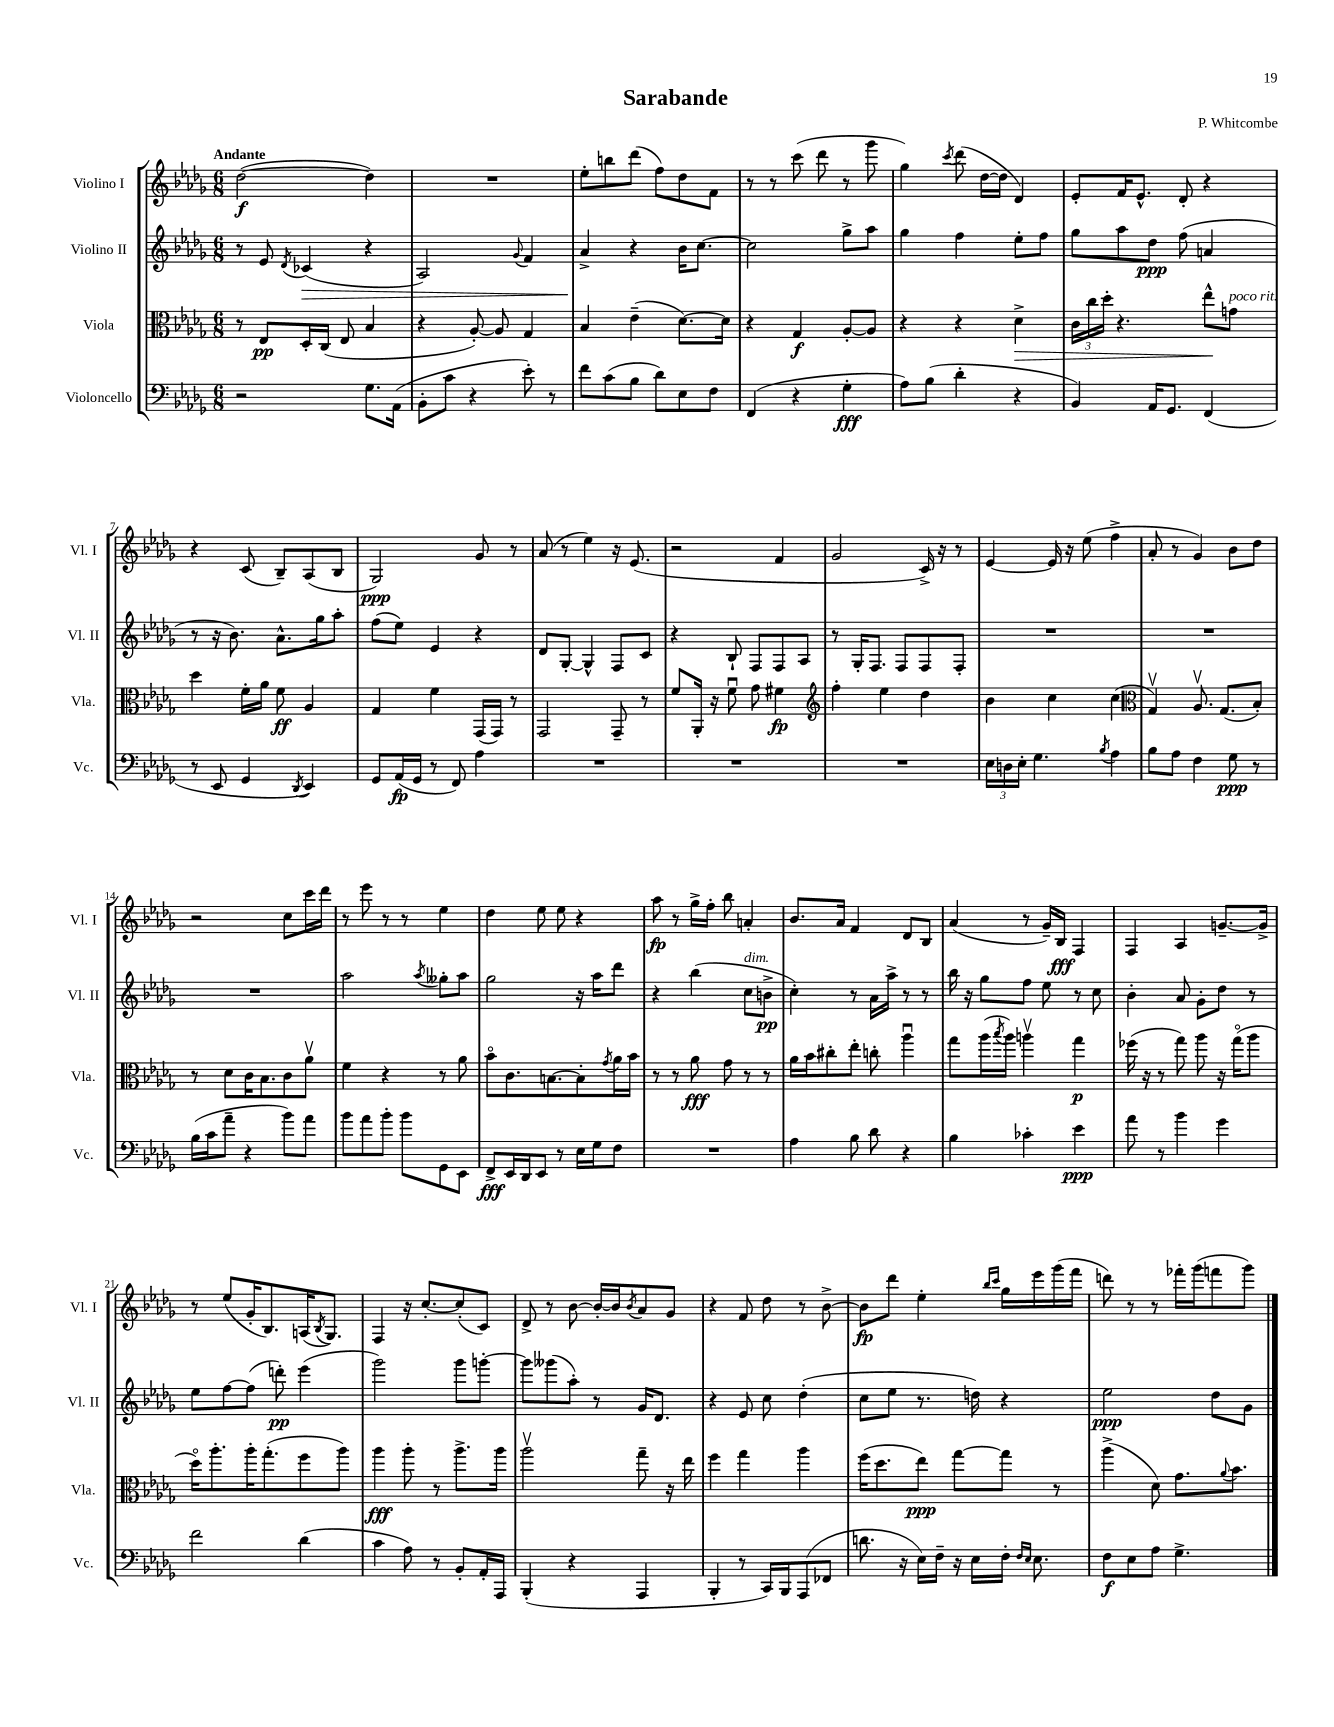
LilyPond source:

\header { title = "Sarabande" composer = "P. Whitcombe" }
<<
\new StaffGroup <<
\new Staff = "s0" \with { instrumentName = "Violino I" shortInstrumentName = "Vl. I" } {
    \clef treble \key des \major \numericTimeSignature \time 6/8 \tempo "Andante"
    des''2~\f( des''4) |
    R2. |
    ees''8-. b''8 des'''8( f''8) des''8 f'8 |
    r8 r8 c'''8( des'''8 r8 ges'''8 |
    ges''4) \acciaccatura { c'''8 } des'''8( des''16~ des''16 des'4) |
    ees'8-. f'16 ees'8.-^ des'8-. r4 |
    r4 c'8( bes8--) aes8( bes8 |
    ges2\ppp) ges'8 r8 |
    aes'8( r8 ees''4) r16 ees'8.( |
    r2 f'4 |
    ges'2 c'16->) r16 r8 |
    ees'4~ ees'16 r16 ees''8( f''4-> |
    aes'8-. r8 ges'4) bes'8 des''8 |
    r2 c''8 c'''16 des'''16 |
    r8 ees'''8 r8 r8 ees''4 |
    des''4 ees''8 ees''8 r4 |
    aes''8\fp r8 ges''16-> f''16-. bes''8 a'4-. |
    bes'8. aes'16 f'4 des'8 bes8 |
    aes'4( r8 ges'16--) bes16\fff f4 |
    f4 aes4 g'8.~-- g'16-> |
    r8 ees''8( ges'16-. bes8.) a16( \acciaccatura { bes8 } ges8.) |
    f4 r16 c''8.~-. c''8-.( c'8) |
    des'8-> r8 bes'8~ bes'16~-. bes'16 \acciaccatura { bes'8 } aes'8 ges'8 |
    r4 f'8 des''8 r8 bes'8~-> |
    bes'8\fp des'''8 ees''4-. \grace { bes''16 c'''16 } ges''16 ees'''16 ges'''16( f'''16 |
    d'''8) r8 r8 fes'''16-. ges'''16( f'''8 ges'''8) \bar "|." |
}
\new Staff = "s1" \with { instrumentName = "Violino II" shortInstrumentName = "Vl. II" } {
    \clef treble \key des \major \numericTimeSignature \time 6/8
    r8 ees'8 \acciaccatura { des'8 } ces'4\>( r4 |
    aes2) \appoggiatura { ges'8 } f'4 |
    aes'4->\! r4 bes'16 c''8.~ |
    c''2 ges''8-> aes''8 |
    ges''4 f''4 ees''8-. f''8 |
    ges''8 aes''8 des''8\ppp f''8( a'4 |
    r8 r16 bes'8.) aes'8.-^ ges''16 aes''8-. |
    f''8( ees''8) ees'4 r4 |
    des'8 ges8~-. ges4-^ f8 c'8 |
    r4 bes8-! f8 f8 aes8 |
    r8 ges16-. f8. f8 f8 f8-. |
    R2. |
    R2. |
    R2. |
    aes''2 \acciaccatura { aes''8 } geses''8-. aes''8 |
    ges''2 r16 aes''16 des'''8 |
    r4 bes''4( c''8^\markup { \italic "dim." } b'8->\pp |
    c''4-.) r8 aes'16 aes''16-> r8 r8 |
    bes''16 r16 ges''8 f''8 ees''8 r8 c''8 |
    bes'4-. aes'8 ges'8-. des''8 r8 |
    ees''8 f''8~ f''8( d'''8-.\pp) ees'''4( |
    ges'''2) ges'''8 g'''8~-. |
    g'''8 geses'''8( aes''8-.) r8 ges'16 des'8. |
    r4 ees'8 c''8 des''4-.( |
    c''8 ees''8 r8. d''16) r4 |
    ees''2\ppp des''8 ges'8 \bar "|." |
}
\new Staff = "s2" \with { instrumentName = "Viola" shortInstrumentName = "Vla." } {
    \clef alto \key des \major \numericTimeSignature \time 6/8
    r8 ees8\pp des16-. c16( ees8 bes4 |
    r4 aes8~-.) aes8 ges4 |
    bes4 ees'4--( des'8.~) des'16 |
    r4 ges4\f aes8~-. aes8 |
    r4 r4 des'4->\> |
    \tuplet 3/2 { c'16 c''16 des''16-. } r4. ees''8-^\! g'8^\markup { \italic "poco rit." } |
    des''4 f'16-. aes'16 f'8\ff aes4 |
    ges4 f'4 ges,16( ges,16) r8 |
    ges,2 ges,8-- r8 |
    f'8 aes,16-. r16 f'8\downbow ges'8 fis'4\fp |
    \clef treble f''4-. ees''4 des''4 |
    bes'4 c''4 c''4( |
    \clef alto ges4\upbow) aes8.\upbow ges8.( bes8-.) |
    r8 des'8 c'16 bes8. c'8 aes'8\upbow |
    f'4 r4 r8 aes'8 |
    bes'8\flageolet c'8. b8.~ b8-. \acciaccatura { ges'8 } aes'16 bes'16 |
    r8 r8 aes'8\fff ges'8 r8 r8 |
    aes'16 bes'16 cis''8-. ees''8-. c''8-. aes''4\downbow |
    ges''8 aes''16( \acciaccatura { bes''8 } aes''16) a''4\upbow ges''4\p |
    fes''16( r16 r8 ges''8) aes''8 r16 ges''16\flageolet( aes''8 |
    des''16\flageolet) aes''8.-. aes''16-. ges''8.-.( f''8 aes''8) |
    aes''4\fff aes''8-. r8 aes''8.-> aes''16 |
    aes''2\upbow ges''8-- r16 ees''16 |
    f''4 ges''4 aes''4 |
    f''16( des''8. ees''8\ppp) ges''8~ ges''8 r8 |
    aes''4->( des'8) ges'8. \appoggiatura { aes'8 } bes'8. \bar "|." |
}
\new Staff = "s3" \with { instrumentName = "Violoncello" shortInstrumentName = "Vc." } {
    \clef bass \key des \major \numericTimeSignature \time 6/8
    r2 ges8. aes,16( |
    bes,8-. c'8 r4 ees'8-.) r8 |
    f'8 c'8( bes8 des'8) ees8 f8 |
    f,4( r4 ges4-.\fff |
    aes8) bes8( des'4-. r4 |
    bes,4) aes,16 ges,8. f,4( |
    r8 ees,8 ges,4 \acciaccatura { des,8 } ees,4) |
    ges,8 aes,16\fp( ges,16 r8 f,8) aes4 |
    R2. |
    R2. |
    R2. |
    \tuplet 3/2 { ees16 d16 ees16-. } ges4. \acciaccatura { bes8 } aes4 |
    bes8 aes8 f4 ges8\ppp r8 |
    bes16( c'16 aes'8-- r4 bes'8) aes'8 |
    bes'8 aes'8 bes'8-. bes'8 ges,8 ees,8 |
    f,8->\fff ees,16 des,16 ees,8 r8 ees16 ges16 f8 |
    R2. |
    aes4 bes8 des'8 r4 |
    bes4 ces'4-. ees'4\ppp |
    aes'8 r8 bes'4 ges'4 |
    f'2 des'4( |
    c'4 aes8) r8 bes,8-. aes,16-. aes,,16 |
    bes,,4-.( r4 aes,,4 |
    bes,,4-. r8 c,16) bes,,16 aes,,8( fes,8 |
    d'8. r16 ees16) f16-- r16 ees16 f16-. \grace { f16 ees16 } ees8. |
    f8\f ees8 aes8 ges4.-> \bar "|." |
}
>>
>>
